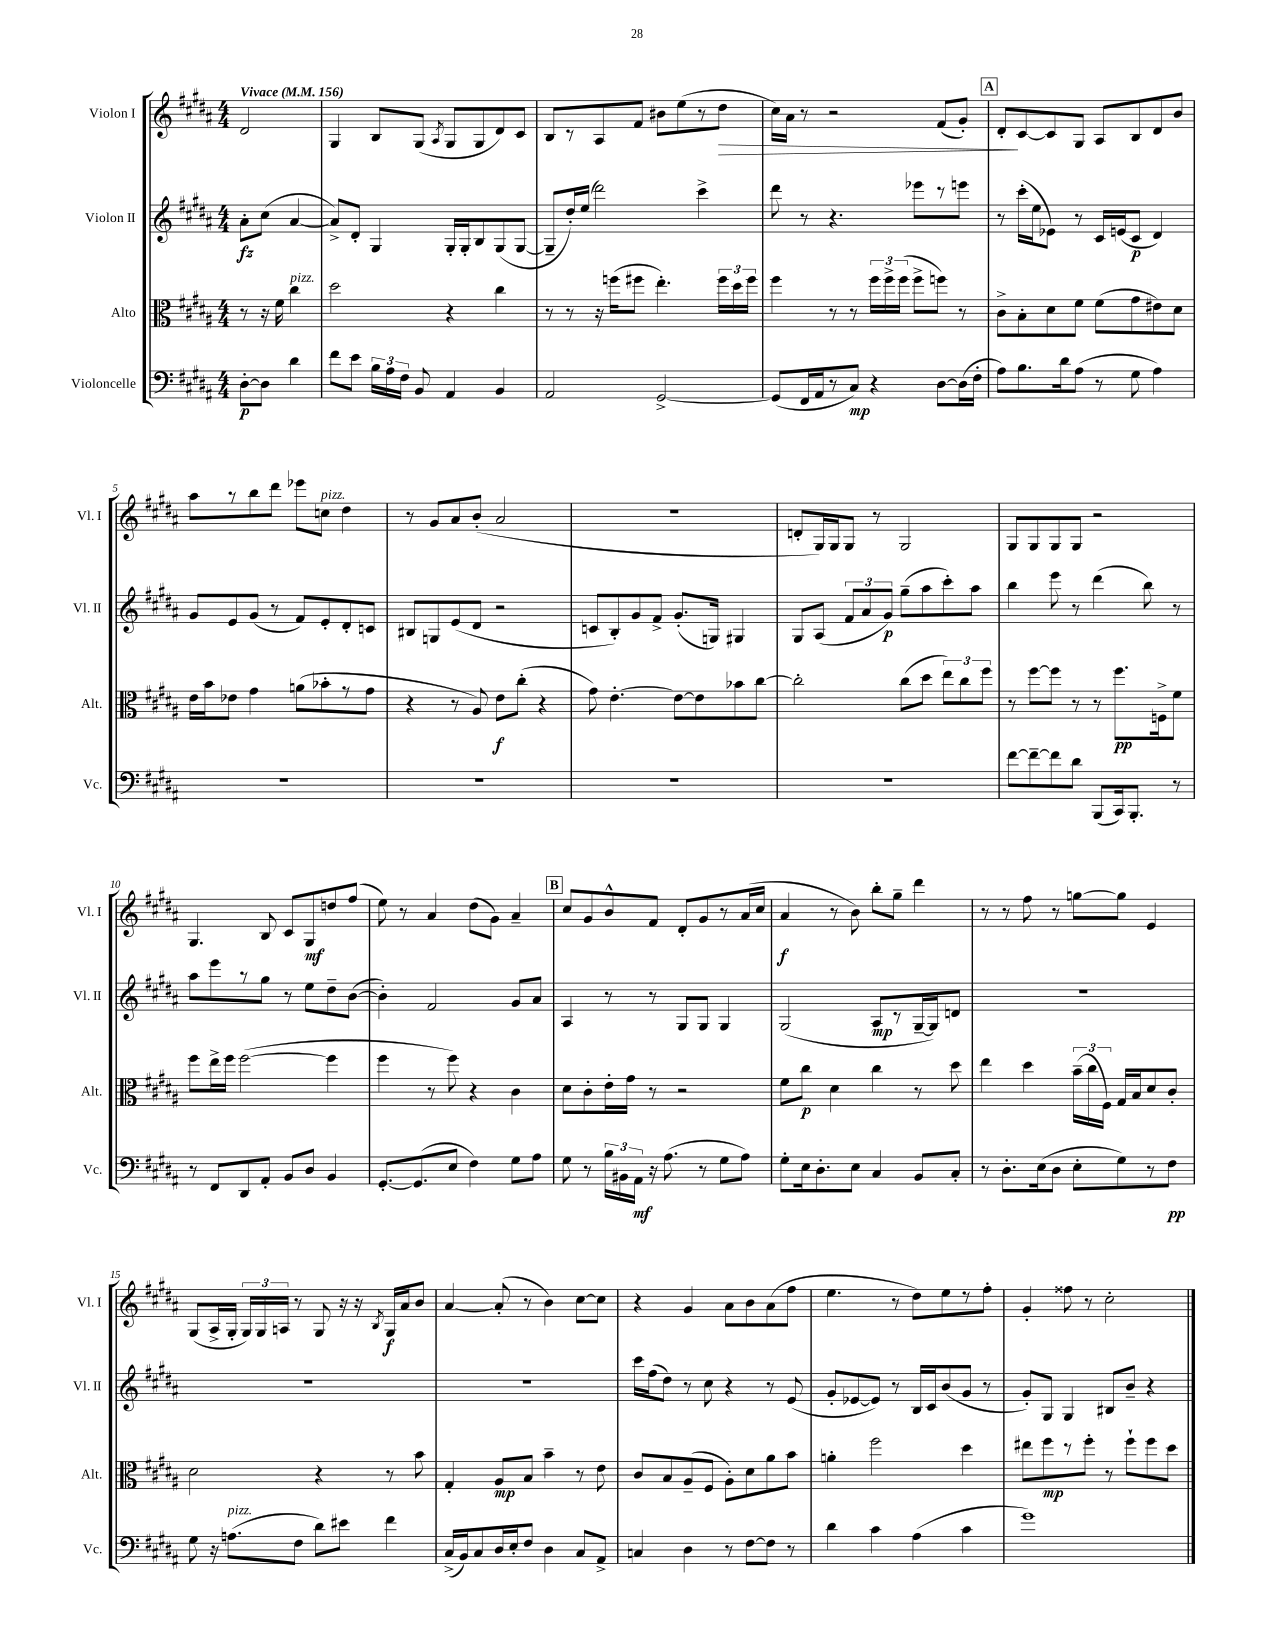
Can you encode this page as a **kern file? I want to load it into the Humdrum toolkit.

**kern	**dynam	**kern	**dynam	**kern	**dynam	**kern	**dynam
*part4	*part4	*part3	*part3	*part2	*part2	*part1	*part1
*staff4	*staff4	*staff3	*staff3	*staff2	*staff2	*staff1	*staff1
*I"Violoncelle	*	*I"Alto	*	*I"Violon II	*	*I"Violon I	*
*I'Vc.	*	*I'Alt.	*	*I'Vl. II	*	*I'Vl. I	*
*clefF4	*	*clefC3	*	*clefG2	*	*clefG2	*
*k[f#c#g#d#a#]	*	*k[f#c#g#d#a#]	*	*k[f#c#g#d#a#]	*	*k[f#c#g#d#a#]	*
*M4/4	*	*M4/4	*	*M4/4	*	*M4/4	*
*MM156	*	*MM156	*	*MM156	*	*MM156	*
=	=	=	=	=	=	=	=
!	!	!	!	!	!	!LO:TX:a:B:t=Vivace	!
[8D#'\L	p	8r	.	8a#'\L	fz	2d#/	.
8D#\J]	.	16r	.	(8cc#\J	.	.	.
.	.	16f#\	.	.	.	.	.
!	!	!LO:TX:a:i:t=pizz.	!	!	!	!	!
4d#\	.	4cc#\	.	[4a#/	.	.	.
=1	=1	=1	=1	=1	=1	=1	=1
8f#\L	.	2dd#\	.	8a#^/L])	.	4G#/	.
8e\J	.	.	.	8d#'/J	.	.	.
24B\LL	.	.	.	4G#/	.	8B/L	.
24A#\	.	.	.	.	.	.	.
24F#\JJ	.	.	.	.	.	.	.
8BB/	.	.	.	.	.	(8G#/J	.
.	.	.	.	.	.	8qA#/	.
4AA#/	.	4r	.	16G#'/LL	.	8G#/L	.
.	.	.	.	16G#'/J	.	.	.
.	.	.	.	8B/	.	8G#/	.
4BB/	.	4cc#\	.	(8G#/	.	8d#/)	.
.	.	.	.	[8G#/J	.	8c#/J	.
=2	=2	=2	=2	=2	=2	=2	=2
2AA#/	.	8r	.	8G#~/L]	.	8B/L	.
.	.	8r	.	16dd#'/L)	.	8r	.
.	.	.	.	(16ee/JJ	.	.	.
.	.	16r	.	2ddd#\)	.	8A#/	.
.	.	(16ffn\KL	.	.	.	.	.
.	.	8ff#X\J	.	.	.	8f#/J	.
[2GG#^/	.	4.ee'\)	.	.	.	8b#X\L	.
.	.	.	.	.	.	(8ee\	.
.	.	.	.	4ccc#^\	.	8r	.
!	!	!	!	!	!	!	!LO:HP:b
.	.	24ff#\LL	.	.	.	8dd#\J	>
.	.	24dd#\	.	.	.	.	.
.	.	24ff#\JJ	.	.	.	.	.
=3	=3	=3	=3	=3	=3	=3	=3
(8GG#/L]	.	4ff#\	.	8ddd#\	.	16cc#\LL)	.
.	.	.	.	.	.	16a#\JJ	.
16FF#/L	.	.	.	8r	.	8r	.
16AA#/J	.	.	.	.	.	.	.
8r	.	8r	.	4.r	.	2r	.
8C#/J)	mp	8r	.	.	.	.	.
4r	.	24ff#\LL	.	.	.	.	.
.	.	24ff#^\	.	.	.	.	.
.	.	(24ff#\JJ	.	.	.	.	.
.	.	8ff#^\L	.	8eee-X\L	.	.	.
[8D#\L	.	8ffn\J)	.	8r	.	(8f#/L	.
(16D#\L]	.	8r	.	8eeen\J	.	8g#'/J)	.
16F#'\JJ	.	.	.	.	.	.	.
!!LO:REH:place=s1:t=A
=4	=4	=4	=4	=4	=4	=4	=4
8A#\L)	.	8c#^\L	.	8r	.	8d#'/L	.
8.B\	.	8B'\	.	(16ccc#'\LL	.	[8c#/	]
.	.	.	.	16ee\J	.	.	.
.	.	8d#\	.	8e-X\J)	.	8c#/]	.
16d#\k	.	.	.	.	.	.	.
(8A#\J	.	8f#\J	.	8r	.	8G#/J	.
8r	.	(8f#\L	.	16c#/LL	.	8A#/L	.
.	.	.	.	(16en/J	.	.	.
8G#\	.	8g#\	.	8c#/J	p	8B/	.
4A#\)	.	8e#X\)	.	4d#/)	.	8d#/	.
.	.	8d#\J	.	.	.	8b/J	.
!!LO:LB:g=z
=5	=5	=5	=5	=5	=5	=5	=5
1r	.	16e\LL	.	8g#/L	.	8aa#\L	.
.	.	16b\J	.	.	.	.	.
.	.	8e-X\J	.	8e/	.	8r	.
.	.	4g#\	.	(8g#/J	.	8bb\	.
.	.	.	.	8r	.	8ddd#\J	.
.	.	(8an\L	.	8f#/L)	.	8eee-X\L	.
!	!	!	!	!	!	!LO:TX:a:i:t=pizz.	!
.	.	8b-X'\	.	8e'/	.	8ccn\J	.
.	.	8r	.	8d#'/	.	4dd#\	.
.	.	8g#\J	.	8cn/J	.	.	.
=6	=6	=6	=6	=6	=6	=6	=6
1r	.	4r	.	8B#X/L	.	8r	.
.	.	.	.	8Gn/	.	8g#/L	.
.	.	8r	.	(8e/	.	8a#/	.
.	.	8A#/)	.	8d#/J	.	(8b'/J	.
.	.	8e\L	f	2r	.	2a#/	.
.	.	(8cc#'\J	.	.	.	.	.
.	.	4r	.	.	.	.	.
=7	=7	=7	=7	=7	=7	=7	=7
1r	.	8g#\)	.	8cn/L	.	1r	.
.	.	[4.e'\	.	8B'/)	.	.	.
.	.	.	.	8g#/	.	.	.
.	.	.	.	8f#^/J	.	.	.
.	.	8e\L_	.	(8.g#'/L	.	.	.
.	.	8e\]	.	.	.	.	.
.	.	.	.	16Gn/Jk)	.	.	.
.	.	8b-X\	.	4G#X/	.	.	.
.	.	[8cc#\J	.	.	.	.	.
=8	=8	=8	=8	=8	=8	=8	=8
1r	.	2cc#'\]	.	8G#/L	.	8dn'/L	.
.	.	.	.	(8A#/J	.	16G#/L)	.
.	.	.	.	.	.	16G#/J	.
.	.	.	.	12f#/L	.	8G#/J	.
.	.	.	.	12a#/	.	.	.
.	.	.	.	.	.	8r	.
.	.	.	.	12g#/J)	p	.	.
.	.	(8cc#\L	.	(8gg#~\L	.	2G#/	.
.	.	8dd#\J	.	8aa#\	.	.	.
.	.	12ee\L)	.	8ccc#'\)	.	.	.
.	.	12cc#\	.	.	.	.	.
.	.	.	.	8aa#\J	.	.	.
.	.	12ff#\J	.	.	.	.	.
=9	=9	=9	=9	=9	=9	=9	=9
[8f#\L	.	8r	.	4bb\	.	8G#/L	.
8f#~\_	.	[8ff#\L	.	.	.	8G#/	.
8f#\]	.	8ff#\J]	.	8eee\	.	8G#/	.
8d#\J	.	8r	.	8r	.	8G#/J	.
(8BBB/L	.	8r	.	(4ddd#\	.	2r	.
16CC#/k)	.	8.ff#\L	pp	.	.	.	.
8.BBB'/J	.	.	.	.	.	.	.
.	.	.	.	8bb\)	.	.	.
.	.	16Fn^\k	.	.	.	.	.
8r	.	8f#\J	.	8r	.	.	.
!!LO:LB:g=z
=10	=10	=10	=10	=10	=10	=10	=10
8r	.	8ff#\L	.	8aa#\L	.	4.G#/	.
8FF#/L	.	16ee^\L	.	8eee\	.	.	.
.	.	16ff#\JJ	.	.	.	.	.
8DD#/	.	([2ff#\	.	8r	.	.	.
8AA#'/J	.	.	.	8gg#\J	.	8B/	.
8BB/L	.	.	.	8r	.	8c#/L	.
8D#/J	.	.	.	8ee\L	.	8G#/	mf
4BB/	.	4ff#\]	.	8dd#~\	.	8ddn/	.
.	.	.	.	([8b\J	.	(8ff#/J	.
=11	=11	=11	=11	=11	=11	=11	=11
[8.GG#'/L	.	4ff#\	.	4b'\])	.	8ee\)	.
.	.	.	.	.	.	8r	.
(8.GG#/]	.	.	.	.	.	.	.
.	.	8r	.	2f#/	.	4a#/	.
8E/J	.	8ff#\)	.	.	.	.	.
4F#\)	.	4r	.	.	.	(8dd#\L	.
.	.	.	.	.	.	8g#\J)	.
8G#\L	.	4c#\	.	8g#/L	.	4a#~/	.
8A#\J	.	.	.	8a#/J	.	.	.
!!LO:REH:place=s1:t=B
=12	=12	=12	=12	=12	=12	=12	=12
8G#\	.	8d#\L	.	4A#/	.	8cc#/L	.
8r	.	8c#'\	.	.	.	8g#/	.
24B\LL	.	16e'\L	.	8r	.	8b^^/	.
24BB#X\	.	.	.	.	.	.	.
.	.	16g#\JJ	.	.	.	.	.
24AA#\JJ	mf	.	.	.	.	.	.
16r	.	8r	.	8r	.	8f#/J	.
(8.A#\	.	.	.	.	.	.	.
.	.	2r	.	8G#/L	.	8d#'/L	.
8r	.	.	.	8G#/J	.	8g#/	.
8G#\L	.	.	.	4G#/	.	8r	.
8A#\J)	.	.	.	.	.	(16a#/L	.
.	.	.	.	.	.	16cc#/JJ	.
=13	=13	=13	=13	=13	=13	=13	=13
8G#'\L	.	8f#\L	.	(2G#/	.	4a#/	f
16E\k	.	8cc#\J	p	.	.	.	.
8.D#'\	.	.	.	.	.	.	.
.	.	4d#\	.	.	.	8r	.
8E\J	.	.	.	.	.	8b\)	.
4C#/	.	4cc#\	.	8A#/L	mp	8bb'\L	.
.	.	.	.	8r	.	8gg#~\J	.
8BB/L	.	8r	.	[16G#~/L	.	4ddd#\	.
.	.	.	.	16G#/J])	.	.	.
8C#'/J	.	8dd#\	.	8dn/J	.	.	.
=14	=14	=14	=14	=14	=14	=14	=14
8r	.	4ee\	.	1r	.	8r	.
8.D#'\L	.	.	.	.	.	8r	.
.	.	4dd#\	.	.	.	8ff#\	.
(16E\k	.	.	.	.	.	.	.
8D#\J	.	.	.	.	.	8r	.
8E'\L	.	(24b~\LL	.	.	.	[8ggn\L	.
.	.	24cc#\	.	.	.	.	.
.	.	24F#\JJ)	.	.	.	.	.
8G#\)	.	16G#/LL	.	.	.	8gg\J]	.
.	.	16B/J	.	.	.	.	.
8r	.	8d#/	.	.	.	4e/	.
8F#\J	pp	8c#'/J	.	.	.	.	.
!!LO:LB:g=z
=15	=15	=15	=15	=15	=15	=15	=15
8G#\	.	2d#\	.	1r	.	(8G#/L	.
16r	.	.	.	.	.	16A#^/L	.
!LO:TX:a:i:t=pizz.	!	!	!	!	!	!	!
(8.An\L	.	.	.	.	.	16G#'/JJ	.
.	.	.	.	.	.	24G#/LL)	.
.	.	.	.	.	.	24G#/	.
.	.	.	.	.	.	24An/JJ	.
8F#\J	.	.	.	.	.	8r	.
8d#\L)	.	4r	.	.	.	8G#/	.
8e#X\J	.	.	.	.	.	16r	.
.	.	.	.	.	.	16r	.
.	.	.	.	.	.	8qB/	.
4f#\	.	8r	.	.	.	16G#/LL	f
.	.	.	.	.	.	16a#/J	.
.	.	8b\	.	.	.	8b/J	.
=16	=16	=16	=16	=16	=16	=16	=16
(16C#^/LL	.	4G#'/	.	1r	.	[4a#/	.
16BB/J)	.	.	.	.	.	.	.
8C#/	.	.	.	.	.	.	.
16D#/L	.	8A#/L	mp	.	.	(8a#'/]	.
16E'/J	.	.	.	.	.	.	.
8F#/J	.	8B/J	.	.	.	8r	.
4D#\	.	4b~\	.	.	.	4b\)	.
8C#/L	.	8r	.	.	.	[8cc#\L	.
8AA#^/J	.	8e\	.	.	.	8cc#\J]	.
=17	=17	=17	=17	=17	=17	=17	=17
4Cn/	.	8c#/L	.	16ccc#\LL	.	4r	.
.	.	.	.	(16ff#\J	.	.	.
.	.	8B/	.	8dd#\J)	.	.	.
4D#\	.	(8A#~/	.	8r	.	4g#/	.
.	.	8F#/J	.	8cc#\	.	.	.
8r	.	8A#'\L)	.	4r	.	8a#\L	.
[8F#\L	.	8d#\	.	.	.	8b\	.
8F#\J]	.	8a#\	.	8r	.	(8a#\	.
8r	.	8b\J	.	(8e/	.	8ff#\J	.
=18	=18	=18	=18	=18	=18	=18	=18
4d#\	.	4an'\	.	8g#'/L	.	4.ee\	.
.	.	.	.	[8e-X/	.	.	.
4c#\	.	2ff#\	.	8e-/J])	.	.	.
.	.	.	.	8r	.	8r	.
(4A#\	.	.	.	16B/LL	.	8dd#\L)	.
.	.	.	.	16c#/J	.	.	.
.	.	.	.	(8b/	.	8ee\	.
4c#\	.	4dd#\	.	8g#/J	.	8r	.
.	.	.	.	8r	.	8ff#'\J	.
=19	=19	=19	=19	=19	=19	=19	=19
1g#)	.	8ee#X\L	.	8g#'/L)	.	4g#'/	.
.	.	8ff#\	mp	8G#/J	.	.	.
.	.	8r	.	4G#/	.	8ff##X\	.
.	.	8ff#'\J	.	.	.	8r	.
.	.	8r	.	8B#X/L	.	2cc#'\	.
.	.	8ff#`\L	.	8b~/J	.	.	.
.	.	8ff#\	.	4r	.	.	.
.	.	8dd#\J	.	.	.	.	.
==	==	==	==	==	==	==	==
*-	*-	*-	*-	*-	*-	*-	*-
